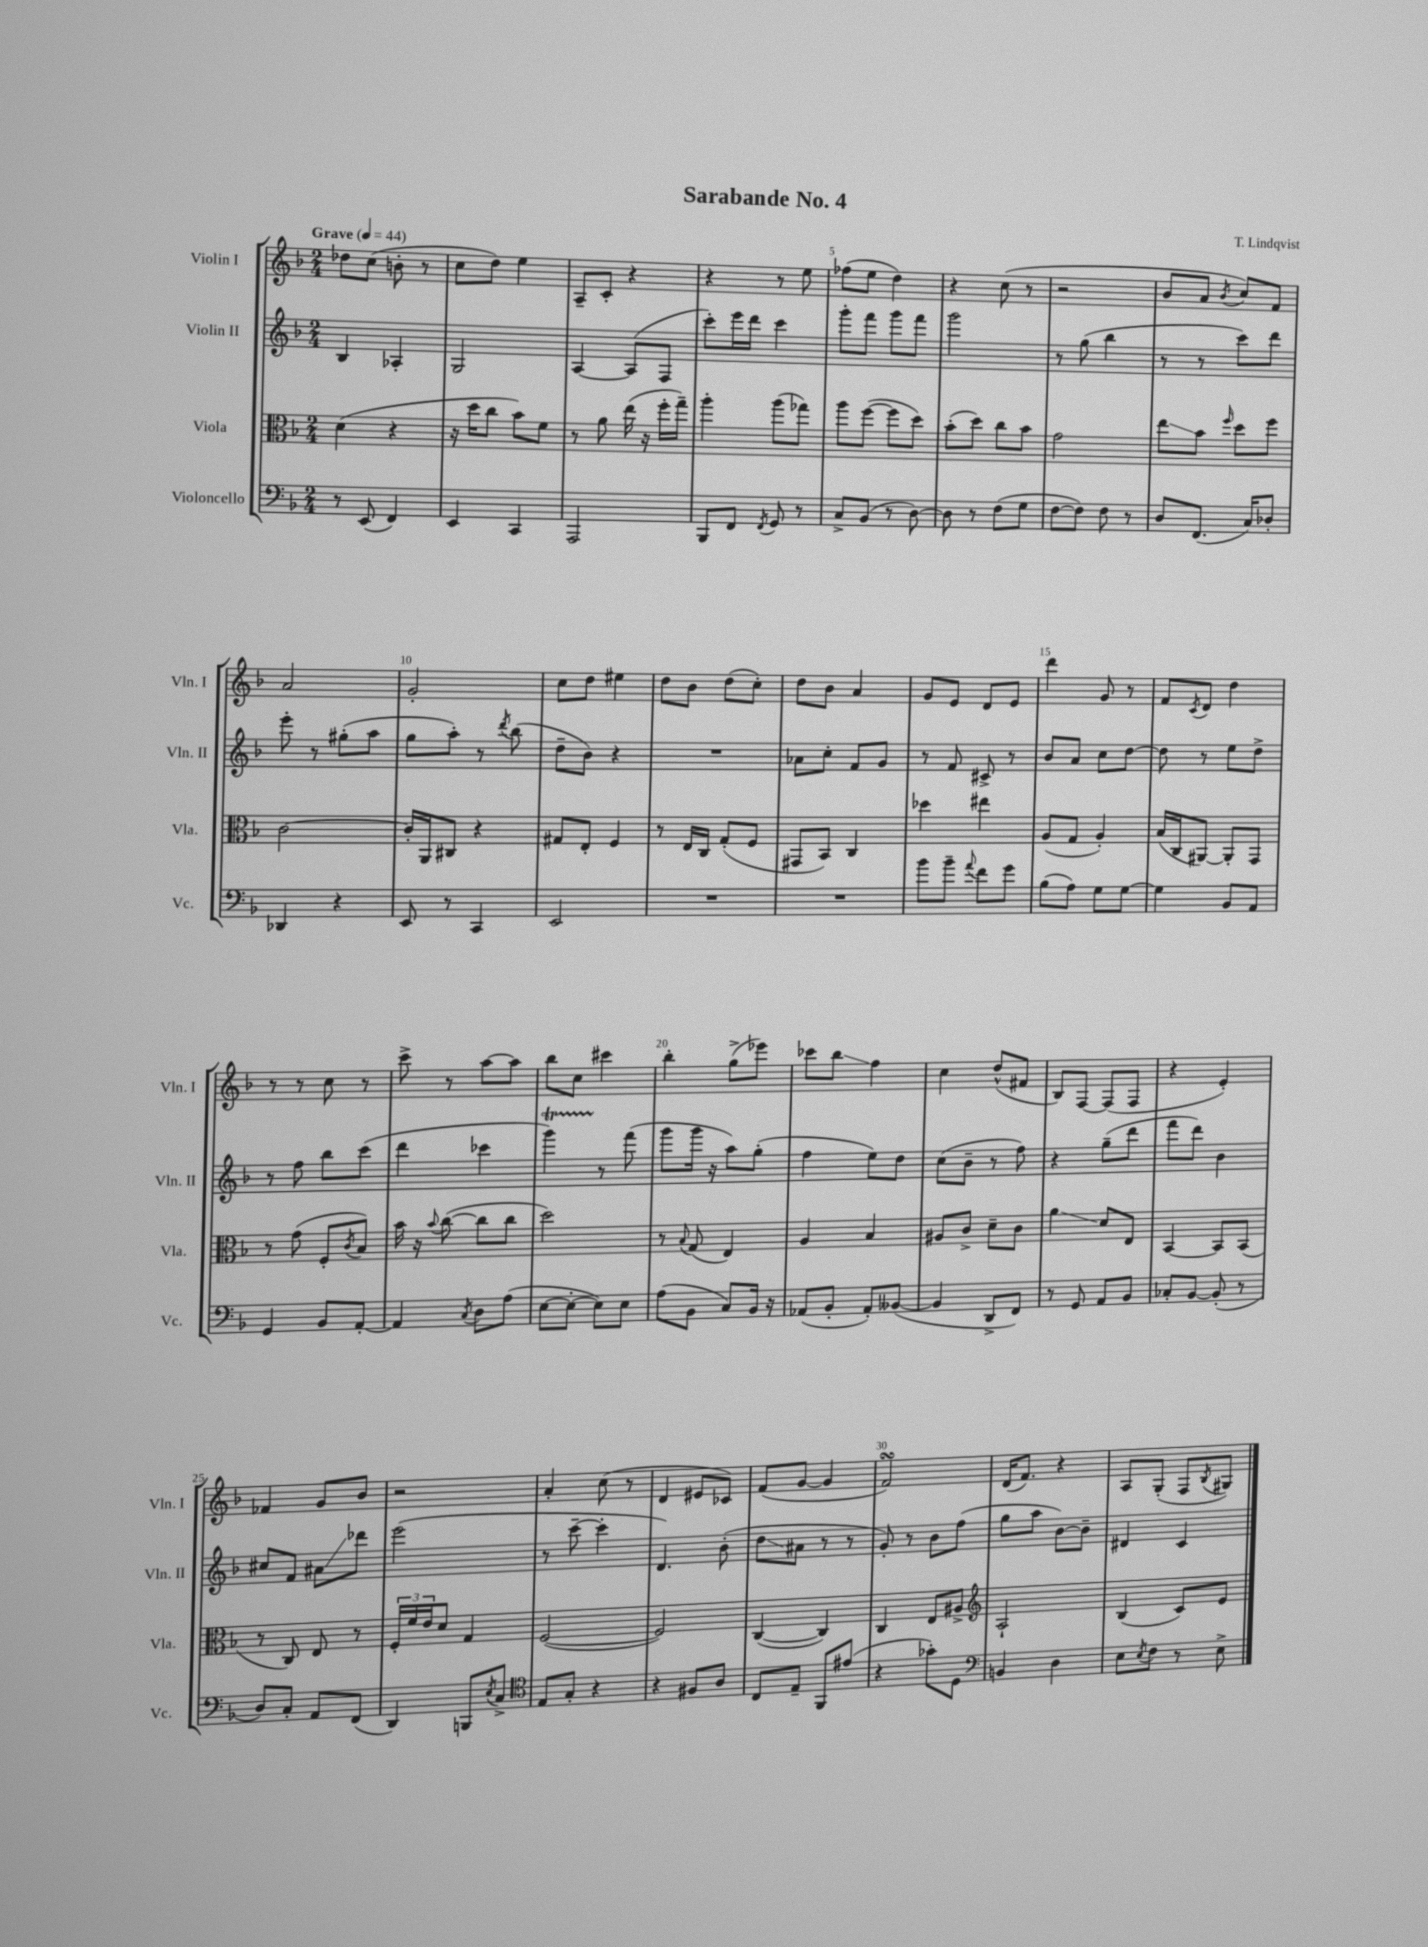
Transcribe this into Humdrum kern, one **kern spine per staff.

**kern	**kern	**kern	**kern
*staff4	*staff3	*staff2	*staff1
*clefF4	*clefC3	*clefG2	*clefG2
*k[b-]	*k[b-]	*k[b-]	*k[b-]
*M2/4	*M2/4	*M2/4	*M2/4
*MM44	*MM44	*MM44	*MM44
8r	(4d\	4B-/	8dd-\L
(8EE/	.	.	(8cc\J
4FF/)	4r	4A-'/	8b'\
.	.	.	8r
=	=	=	=
4EE/	16r	2G/	8cc\L
.	16dd\LK	.	.
.	8cc\J	.	8dd\J)
4CC/	8b-\L)	.	4ee\
.	8f\J	.	.
=	=	=	=
2AAA/	8r	[4A/	8A~/L
.	8a\	.	8c'/J
.	(16ee\	(8A/]L	4r
.	16r	.	.
.	16ff'\LL	8F/J	.
.	16gg~\JJ)	.	.
=	=	=	=
8BBB-/L	4aa'\	8ccc'\L)	4r
8FF/J	.	16eee\L	.
.	.	16ddd\JJ	.
8qFF/	.	.	.
8GG/	(8aa\L	4ccc\	8r
8r	8gg-\J)	.	8ee\
=	=	=	=
8C^/L	8aa\L	8ggg'\L	(8ff-\L
(8BB-/J	([8ff\J	8fff\J	8ee\J
8r	8ff\]L	8ggg\L	4dd\)
[8D\)	8dd\J)	8fff\J	.
=	=	=	=
8D\]	(8b-'\L	2ggg\	4r
8r	8dd\J)	.	.
(8F\L	8cc\L	.	(8cc\
8G\J	8b-\J	.	8r
=	=	=	=
[8F\L	2g\	8r	2r
8F\]J)	.	(8gg\	.
8F\	.	4bb-\	.
8r	.	.	.
=	=	=	=
8D/L	8ee\L	8r	8b-/L
(8.FF/J	8b-\J	8r	8a/J
.	16qqff/	.	8qb-/
.	8dd\L	8ccc\L)	8cc/L)
16C/LK)	.	.	.
8D-'/J	8ff\J	8ddd\J	8f/J
=	=	=	=
4DD-/	[2c\	8eee'\	2a/
.	.	8r	.
4r	.	(8gg#'\L	.
.	.	8aa\J	.
=	=	=	=
8EE/	16c'/]LL	8gg\L	2g'/
.	16AA/J	.	.
8r	8C#/J	8aa'\J)	.
4CC/	4r	8r	.
.	.	8qddd/	.
.	.	(8bb-\	.
=	=	=	=
2EE/	8G#/L	8dd~\L	8cc\L
.	8E'/J	8b-\J)	8dd\J
.	4F/	4r	4ee#\
=	=	=	=
2r	8r	2r	8dd\L
.	16E/LL	.	8b-\J
.	16C/JJ	.	.
.	(8G'/L	.	(8dd\L
.	8F/J	.	8cc'\J)
=	=	=	=
2r	8GG#/L	8a-\L	8dd\L
.	8BB-/J)	8cc'\J	8b-\J
.	4C/	8f/L	4a/
.	.	8g/J	.
=	=	=	=
8b-\L	4dd-\	8r	8g/L
8b-~\J	.	8f/	8e/J
8qqa/	.	.	.
8f\L	4ee#\	8c#^/	8d/L
8g\J	.	8r	8e/J
=	=	=	=
(8B-\L	(8A/L	8b-/L	4ddd\
8A\J)	8G/J	8a/J	.
8G\L	4A'/)	8cc\L	8g/
[8G\J	.	[8dd\J	8r
=	=	=	=
4G\]	(16B-/LL	8dd\]	8f/L
.	16C/J	.	.
.	.	.	8qc/
.	[8AA#/J)	8r	8d/J
8BB-/L	8AA#'/]L	8ee\L	4dd\
8AA/J	8GG/J	8dd^\J	.
=	=	=	=
4GG/	8r	8r	8r
.	(8g\	8ff\	8r
8BB-/L	8F'/L	8bb-\L	8cc\
.	8qc/	.	.
[8AA'/J	8B-/J)	(8ccc\J	8r
=	=	=	=
4AA/]	16b-\	4ddd\	8ccc^\
.	16r	.	.
.	8qqb-/	.	.
.	([8cc\	.	8r
8qC/	.	.	.
8D\L	8cc\]L	4ccc-\	[8aa\L
(8A\J	8cc\J	.	8aa\]J
=	=	=	=
[8E\L	2dd\)	4ggg\)	8bb-\L
8E'\_J	.	.	8cc\J
8E\]L)	.	8r	4ccc#\
8E\J	.	(8fff\	.
=	=	=	=
(8A\L	8r	8ggg\L	4bb-'\
.	8qqB-/	.	.
8BB-\J	(8G/	16ggg\Jk	.
.	.	16r	.
8C/L)	4E/)	8aa\L)	(8gg^\L
16BB-/Jk	.	(8gg'\J	8eee-\J)
16r	.	.	.
=	=	=	=
(8AA-/L	4A/	4ff\	8ccc-\L
8BB-'/J	.	.	8bb-\J
8AA-'/L)	4B-/	8ee\L)	4ff\
([8BB--/J	.	8dd\J	.
=	=	=	=
4BB--/]	8A#/L	(8cc\L	4cc\
.	8c^/J	8b-~\J	.
8DD^/L	8d~\L	8r	(8dd^^/L
8FF/J)	8c\J	8ff\)	8f#/J
=	=	=	=
8r	4a\	4r	8B-/L)
8GG/	.	.	[8F/J
8AA/L	8d/L	(8gg~\L	(8F/]L
8BB-/J	8E/J	8ddd\J	8F/J
=	=	=	=
8C-'/L	[4BB-/	8fff\L	4r
[8BB-/J	.	8ddd\J)	.
(8BB-'/]	8BB-/]L	4b-\	4e'/)
8r	(8BB-/J	.	.
=	=	=	=
8D/L)	8r	8cc#/L	4f-/
8C'/J	8C/)	8f/J	.
8AA/L	8E/	8a#\L	8g/L
(8FF/J	8r	8ddd-\J	8b-/J
=	=	=	=
4DD/)	24F'/LL	(2eee\	2r
.	24f/	.	.
.	24e/J	.	.
.	8d/J	.	.
8BBB/L	4G/	.	.
8qE/	.	.	.
8C^/J	.	.	.
=	=	=	=
*clefC4	*	*	*
8E/L	([2F/	8r	4a'/
8G'/J	.	[8ccc~\	.
4r	.	4ccc'\]	(8cc\
.	.	.	8r
=	=	=	=
4r	2F/])	4.d/)	4d/
8F#/L	.	.	8e#/L
8A/J	.	(8b-'\	8c-/J)
=	=	=	=
8C/L	([4C/	8dd\L	(8f/L
8E~/J	.	8a#\J	[8g/J
8FF/L	4C/])	8r	4g/]
(8e#/J	.	8r	.
=	=	=	=
4r	4C/	8g'/)	2f/)
.	.	8r	.
8g-'\L)	8E/L	8b-\L	.
8D\J	8A#^/J	(8ff\J	.
=	=	=	=
*clefF4	*clefG2	*	*
4BB/	2A`/	8gg\L	(16d/LK
.	.	.	8.f/J)
.	.	8aa\J	.
4D\	.	[8b-\L)	4r
.	.	8b-~\]J	.
=	=	=	=
8E\L	(4B-/	4d#/	8A/L
8qE/	.	.	.
8F\J	.	.	(8G'/J
8r	8c/L)	4c/	8F/L
.	.	.	8qB-/
8E^\	8e/J	.	8G#/J)
==	==	==	==
*-	*-	*-	*-
